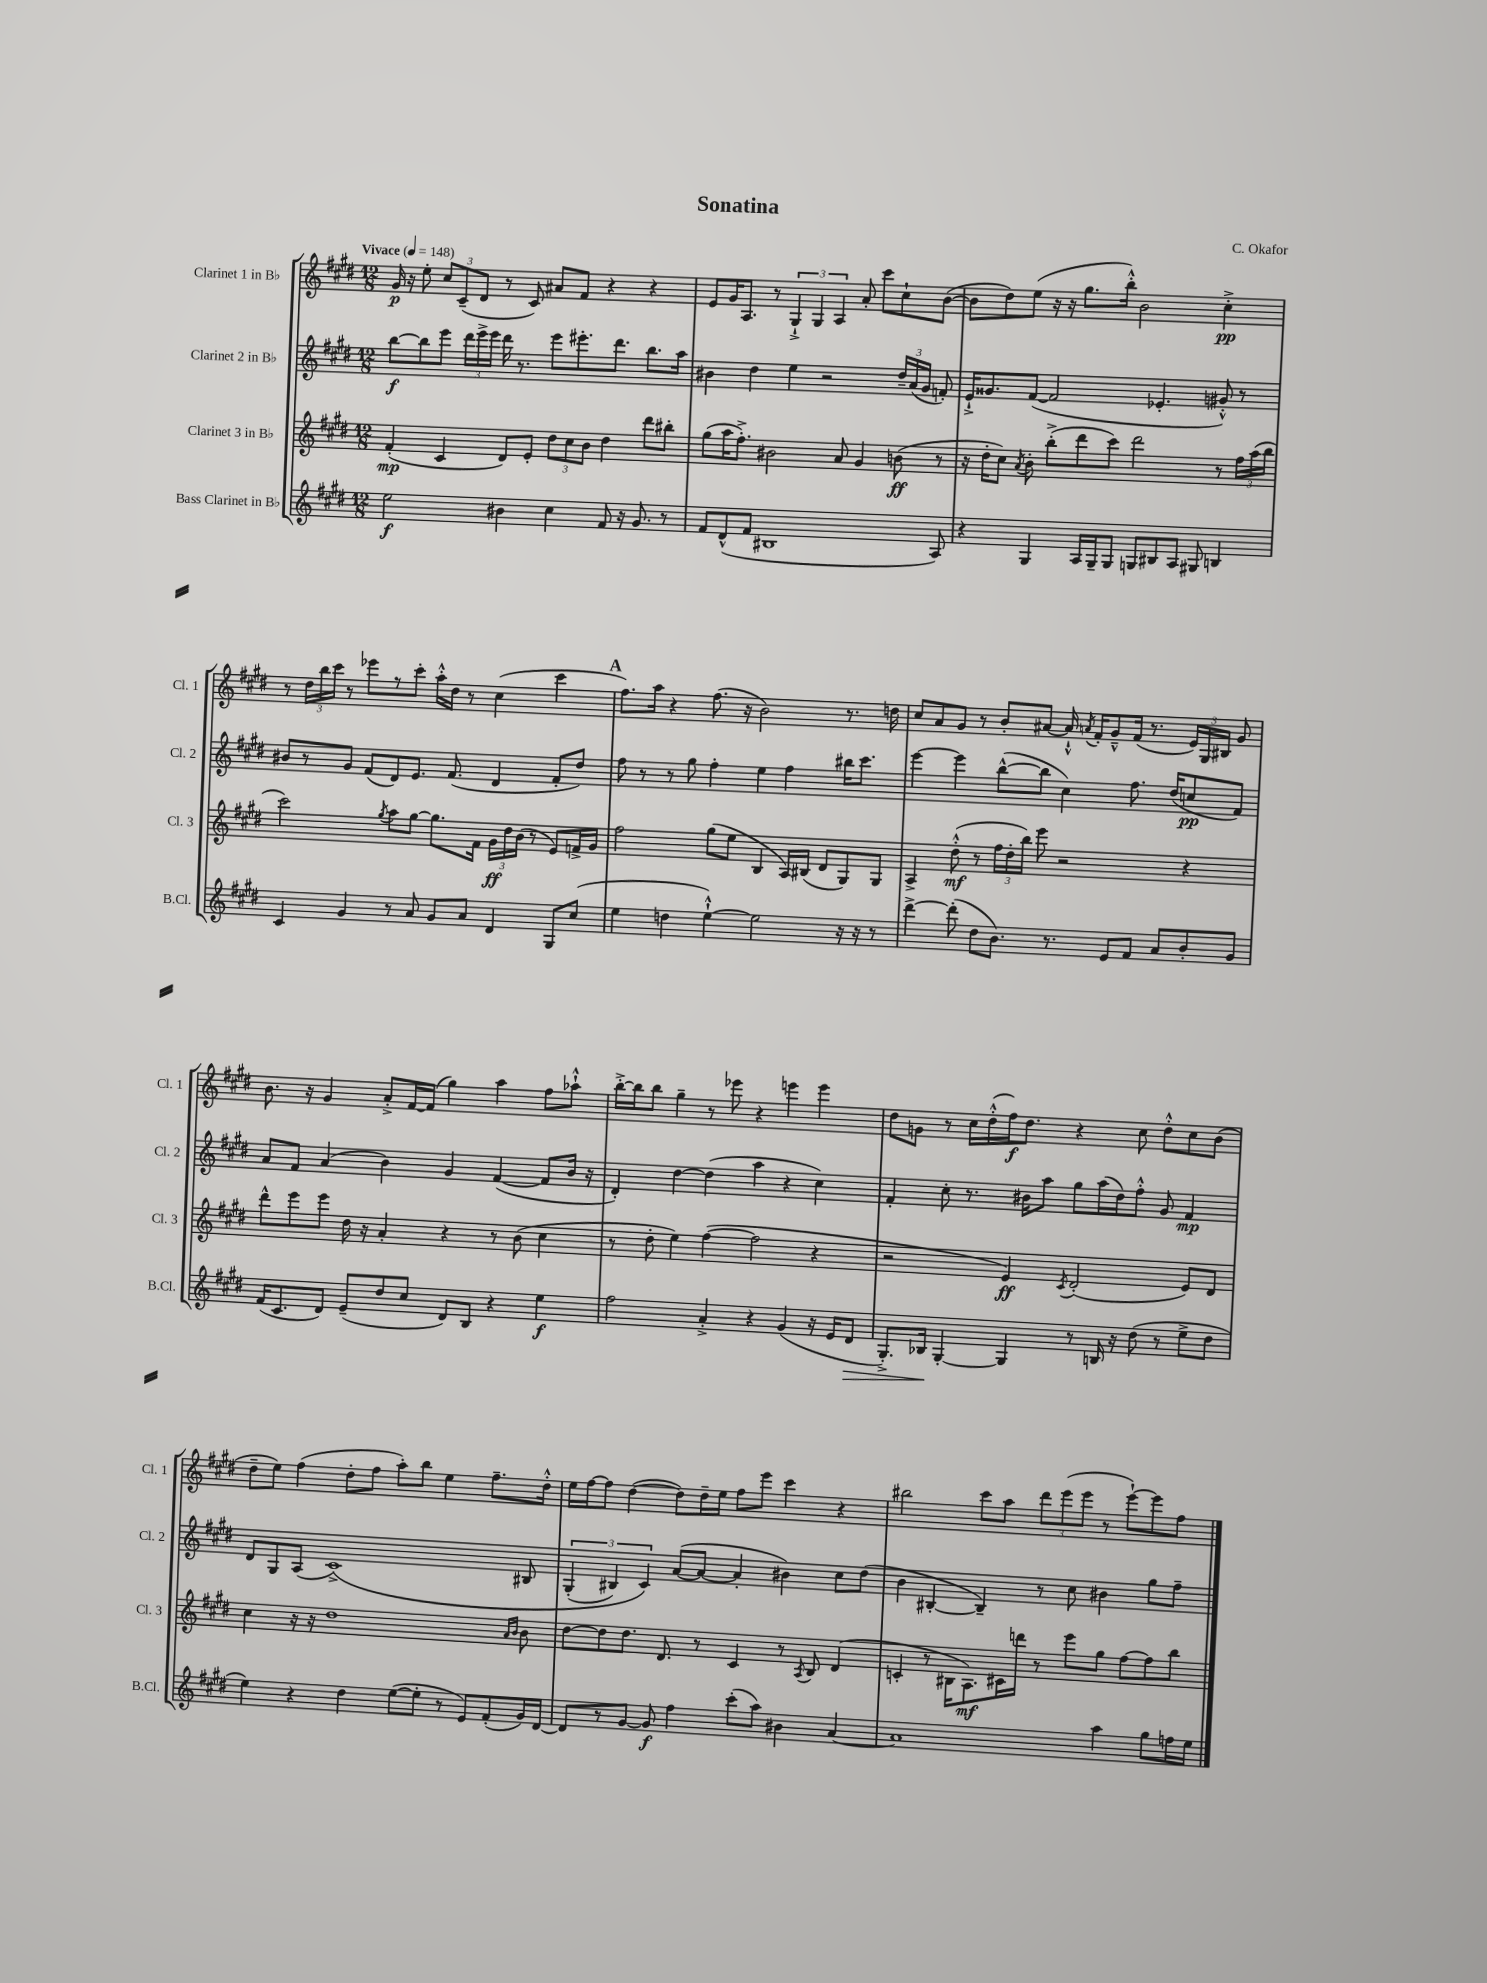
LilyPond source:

\header { title = "Sonatina" composer = "C. Okafor" }
<<
\new StaffGroup <<
\new Staff = "s0" \with { instrumentName = "Clarinet 1 in Bb" shortInstrumentName = "Cl. 1" } {
    \clef treble \key e \major \numericTimeSignature \time 12/8 \tempo "Vivace" 4 = 148
    \autoBeamOff gis'16\p r16 e''8-. \tuplet 3/2 { cis''8[ cis'8--( dis'8] } r8 cis'8) ais'8[ fis'8] r4 r4 |
    e'8[ gis'16 a8.] r8 \tuplet 3/2 { gis4-!-> gis4 a4 } a'8-. cis'''8[ cis''8-! b'8]~( |
    b'8[ dis''8) e''8]( r16 r16 gis''8.[ b''16]-.-^) b'2 cis''4-.->\pp |
    r8 \tuplet 3/2 { dis''16[ b''16 cis'''16] } r8 ees'''8[ r8 cis'''8]-. a''16[-.-^ dis''16] r8 cis''4( cis'''4 |
    \mark \markup { \bold "A" } fis''8.[) a''16] r4 fis''8.( r16 b'2) r8. d''16 |
    cis''8[ a'8 gis'8] r8 b'8[-. ais'8]~ ais'16-!-^ \acciaccatura { a'8 } fis'16[-. gis'8---^ fis'16]( r8. \tuplet 3/2 { e'16[) gis16 bis16] } gis'8 |
    b'8. r16 gis'4 a'8[-.-> fis'16~ fis'16]( gis''4) a''4 fis''8[ aes''8]-!-^ |
    b''16[~-.-> b''16 b''8] gis''4-- r8 ees'''8 r4 e'''4 e'''4 |
    dis''8[ g'8] r8 cis''16[ dis''16-.-^( fis''16\f) dis''8.] r4 cis''8 dis''8[-.-^ cis''8 b'8]( |
    dis''8[-- e''8]) fis''4( dis''8[-. fis''8] a''8[-.) b''8] e''4 fis''8.[-- dis''16]-.-^ |
    e''16[ fis''16~ fis''8] dis''4~( dis''8[) dis''16-- e''16] fis''8[ e'''8] cis'''4 r4 |
    bis''2 cis'''8[ a''8] \tuplet 3/2 { dis'''8[ e'''8( e'''8] } r8 e'''8[~-!) e'''8 fis''8] \bar "|." |
}
\new Staff = "s1" \with { instrumentName = "Clarinet 2 in Bb" shortInstrumentName = "Cl. 2" } {
    \clef treble \key e \major \numericTimeSignature \time 12/8
    \autoBeamOff b''8[~\f b''8 e'''8] \tuplet 3/2 { dis'''16[ e'''16-> e'''16] } dis'''16 r8. e'''8[ eis'''8.-. dis'''8.] b''8.[ a''16] |
    bis'4 dis''4 e''4 r2 \tuplet 3/2 { dis''16[-- a'16( gis'16] } f'8-.) |
    e'16[-!-> gisis'8. fis'8]~( fis'2 ees'4.-. gis'8-.-^) r8 |
    bis'8[ r8 gis'8] fis'8[( dis'8) e'8.] fis'8.( dis'4 fis'8[-. dis''8]) |
    \mark \markup { \bold "A" } fis''8 r8 r8 gis''8 fis''4-. e''4 fis''4 bis''16[ cis'''8.] |
    e'''4~ e'''4 b''8[~-^( b''8] cis''4) fis''8. dis''16[( c''8\pp fis'8]) |
    a'8[ fis'8] a'4( b'4) gis'4 fis'4~( fis'8[ b'16] r16 |
    dis'4-.) dis''4~ dis''4( a''4 r4 cis''4) |
    fis'4-. cis''8-. r8. bis'16[ a''8] gis''8[ a''16( dis''16) fis''8]-.-^ gis'8 fis'4\mp |
    dis'8[ gis8 a8]( cis'1->)\( bis8 |
    \tuplet 3/2 { gis4-.( bis4) cis'4\) } a'8[~( a'8]~ a'4-. bis'4) cis''8[ dis''8]( |
    b'4 bis4~-. bis4--) r8 cis''8 bis'4 gis''8[ fis''8]-- \bar "|." |
}
\new Staff = "s2" \with { instrumentName = "Clarinet 3 in Bb" shortInstrumentName = "Cl. 3" } {
    \clef treble \key e \major \numericTimeSignature \time 12/8
    \autoBeamOff fis'4-.\mp( cis'4 dis'8[) e'8]-. \tuplet 3/2 { dis''8[ cis''8 b'8] } dis''4 dis'''8[ bis''8]-. |
    gis''8[( a''16 fis''8.]-.->) bis'2 a'8 gis'4 b'8\ff( r8 |
    r16 dis''16[-. cis''8]) \acciaccatura { a'8 } b'8-. b''8[-.->( dis'''8 cis'''8]) dis'''2 r8 \tuplet 3/2 { fis''16[ a''16( b''16] } |
    cis'''2) \acciaccatura { gis''8 } a''8[ gis''8]~ gis''8.[ fis'16] \tuplet 3/2 { gis'16[\ff dis''16 b'16]( } r8 e'8[) f'16-> gis'16] |
    \mark \markup { \bold "A" } fis''2 gis''8[( e''8] b4 a16[) bis16]( dis'8[ gis8) gis8] |
    a4-> dis''8-.-^\mf( r8 \tuplet 3/2 { fis''16[ dis''16-. b''16]) } e'''8 r2 r4 |
    dis'''8[-^ e'''8 e'''8] dis''16 r16 a'4-. r4 r8 b'8( cis''4 |
    r8 dis''8-. e''4) fis''4~( fis''2 r4 |
    r2 e'4\ff) \acciaccatura { cis'8 } dis'2-.( e'8[) dis'8] |
    cis''4 r16 r16 dis''1 \grace { a'16[ b'16] } b'8 |
    dis''8[~ dis''8 dis''8.] dis'8. r8 cis'4 r8 \acciaccatura { a8 } b8 dis'4( |
    c'4-. r8 bis16[ a8.\mf) cis'16 d'''16] r8 e'''8[ gis''8] fis''8[~ fis''8 b''8] \bar "|." |
}
\new Staff = "s3" \with { instrumentName = "Bass Clarinet in Bb" shortInstrumentName = "B.Cl." } {
    \clef treble \key e \major \numericTimeSignature \time 12/8
    \autoBeamOff e''2\f bis'4 cis''4 fis'8 r16 gis'8. r8 |
    fis'8[ dis'8-^( fis'8] bis1 a8) |
    r4 gis4 a16[ gis16-- gis8] g8[ bis8 a8] gis8 b4 |
    cis'4 gis'4 r8 a'8 gis'8[ a'8] dis'4 gis8[ cis''8]( |
    \mark \markup { \bold "A" } e''4 d''4 e''4~-!-^) e''2 r16 r16 r8 |
    dis'''4~-> dis'''8-.( dis''8[ b'8.]) r8. e'8[ fis'8] a'8[ b'8-. gis'8] |
    fis'16[( cis'8. dis'8]) e'8[--( dis''8 cis''8] dis'8[) b8] r4 e''4\f |
    fis''2 a'4-.-> r4 gis'4( r16 e'16[ dis'8]\> |
    gis8.[-.->) bes16]\! gis4~-. gis4 r8 b16 r16 dis''8( r8 e''8[-> dis''8] |
    e''4) r4 dis''4 e''8[~( e''8]-. r8 e'8[) fis'8-.( gis'16) dis'16]~ |
    dis'8[ r8 gis'8]~ gis'8\f fis''4 cis'''8[-.( a''8]) bis'4 a'4~ |
    a'1 a''4 gis''8[ f''16 e''16] \bar "|." |
}
>>
>>
\layout { \context { \Score \remove "Bar_number_engraver" } }
